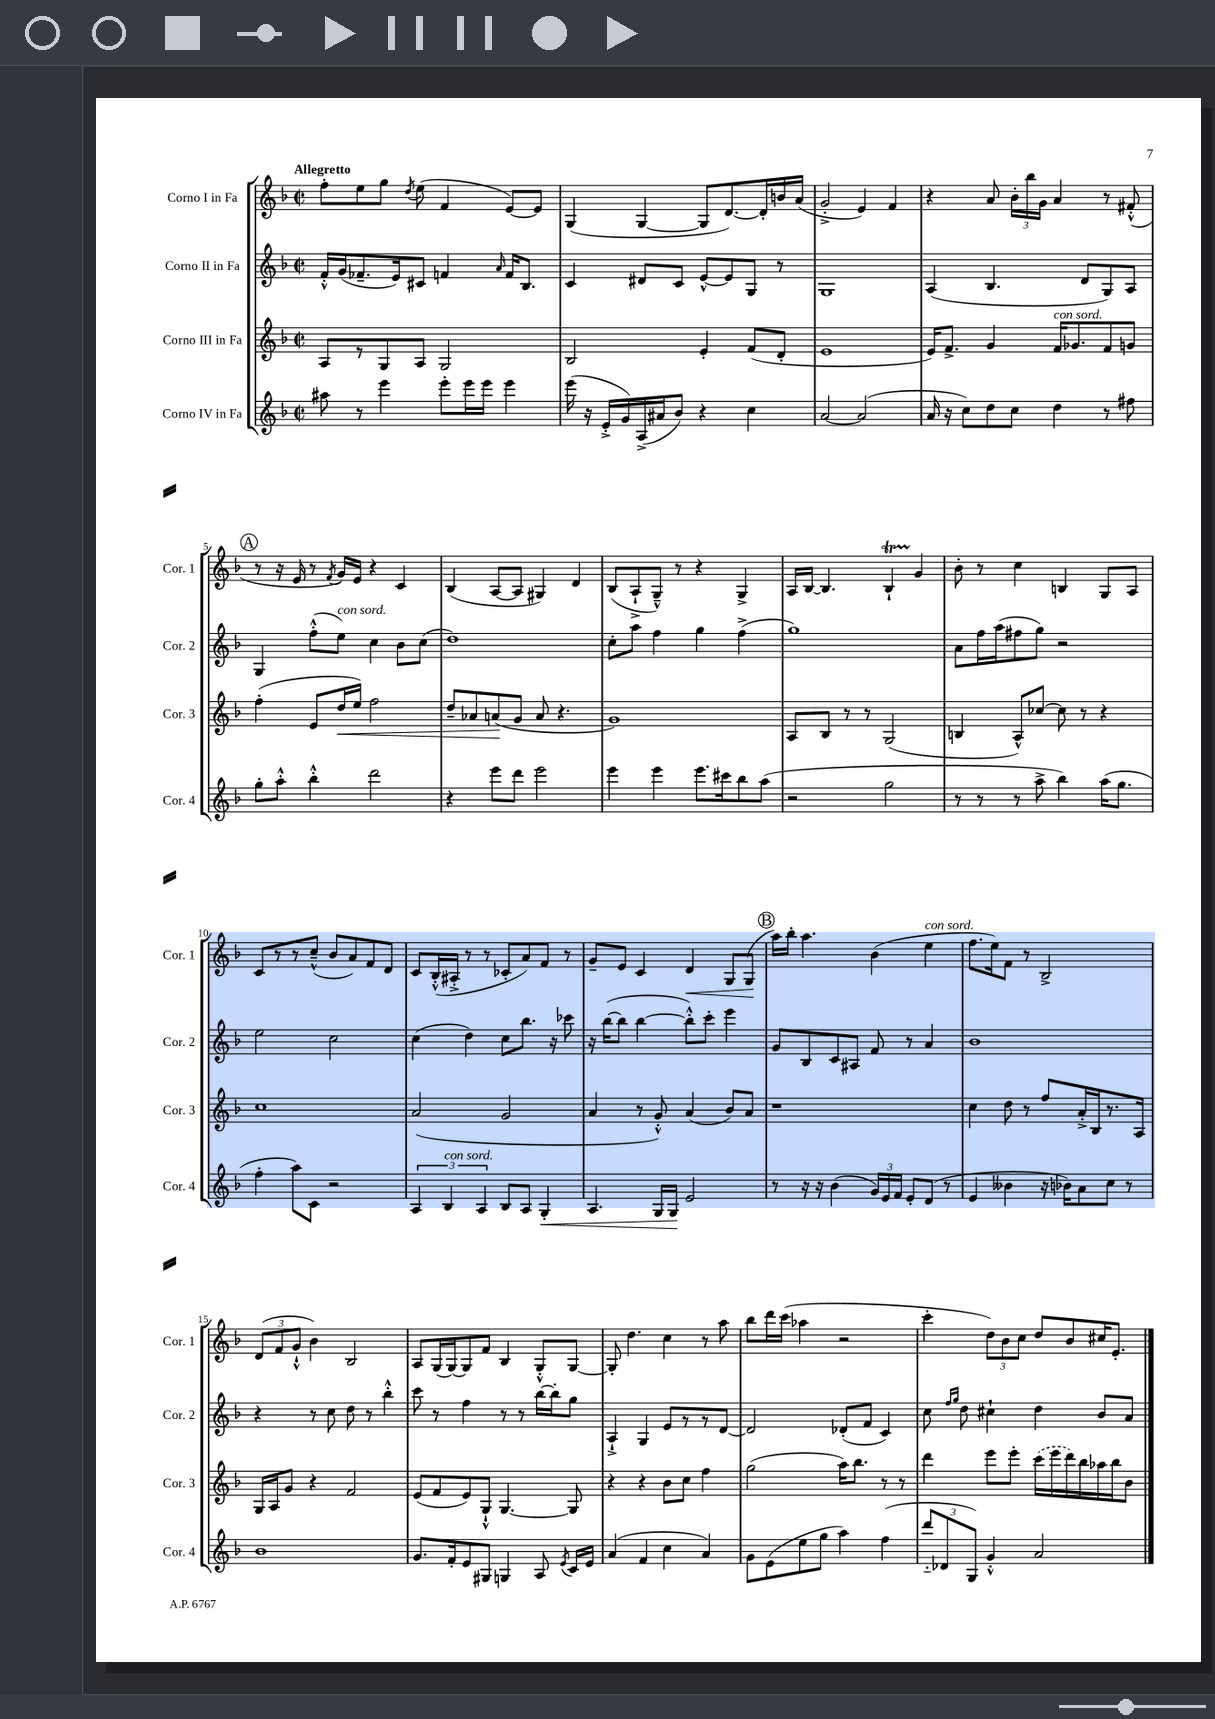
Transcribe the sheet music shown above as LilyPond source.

<<
\new StaffGroup <<
\new Staff = "s0" \with { instrumentName = "Corno I in Fa" shortInstrumentName = "Cor. 1" } {
    \clef treble \key f \major \defaultTimeSignature \time 2/2 \tempo "Allegretto"
    \autoBeamOff f''8[-. e''8 g''8] \acciaccatura { d''8 } e''8( f'4 e'8[~) e'8] |
    g4( g4~ g8[ d'8.~) d'16-. b'16 a'16]( |
    g'2-.-> e'4) f'4 |
    r4 a'8 \tuplet 3/2 { bes'16[-. bes''16 g'16] } a'4 r8 fis'8-.-^( |
    \mark \markup { \circle "A" } r8 r16 e'16 r8 \acciaccatura { f'8 } g'16[) e'16] r4 c'4 |
    bes4( a8[~ a8] gis4) d'4 |
    bes8[( a8-!-> g8]---^) r8 r4 g4-> |
    a16[ bes16]~ bes4. bes4-!\startTrillSpan g'4\stopTrillSpan |
    bes'8-. r8 c''4 b4 g8[ a8] |
    c'8[ r8 r8 c''8]---^( bes'8[ a'8) f'8 d'8] |
    c'8[ bes16-.-^( ais16]-.-> r8 r8 ces'8[-. a'8) f'8] r8 |
    g'8[-- e'8] c'4 d'4\< g8[ g8]\!( |
    \mark \markup { \circle "B" } a''16[) bes''16]-. a''4. bes'4( e''4^\markup { \italic "con sord." } |
    f''8.[ e''16) f'8] r8 bes2-> |
    \tuplet 3/2 { d'8[( f'8 g'8]-!-^ } bes'4) bes2 |
    a8[ g16( g16~) g8 f'8] bes4 g8[-.-^ g8]~ |
    g8-. d''4. c''4 r8 a''8 |
    bes''8[ d'''16 c'''16]( aes''4 r2 |
    c'''4-. \tuplet 3/2 { d''8[) bes'8 c''8] } d''8[ bes'8 cis''16 e'8.]-. \bar "|." |
}
\new Staff = "s1" \with { instrumentName = "Corno II in Fa" shortInstrumentName = "Cor. 2" } {
    \clef treble \key f \major \defaultTimeSignature \time 2/2
    \autoBeamOff f'16[-.-^ g'16( fes'8.-- e'16) cis'8] f'4 \grace { a'16 } f'16[ bes8.] |
    c'4 dis'8[ c'8] e'8[~-^ e'8 g8] r8 |
    g1 |
    a4( bes4. d'8[ g8) a8] |
    \mark \markup { \circle "A" } g4 f''8[-.-^( e''8]^\markup { \italic "con sord." }) c''4 bes'8[ c''8]( |
    d''1) |
    c''8[-. a''8] f''4 g''4 f''4->( |
    g''1) |
    a'8[ f''16 a''16( fis''8 g''8]) r2 |
    e''2 c''2 |
    c''4( d''4) c''8[ bes''8.] r16 ces'''8 |
    r16 bes''16[~( bes''8] bes''4~ bes''8[-.-^) c'''8]-. e'''4 |
    \mark \markup { \circle "B" } g'8[ bes8 c'8 ais8] f'8 r8 a'4 |
    bes'1 |
    r4 r8 c''8 d''8 r8 bes''4-.-^ |
    c'''8 r8 f''4 r8 r8 bes''16[~ bes''16-. g''8] |
    a4-!-> g4 e'8[ r8 r8 d'8]~ |
    d'2 des'8[-.( f'8] c'4) |
    c''8 \grace { f''16[ g''16] } d''8 cis''4-! d''4 bes'8[ a'8] \bar "|." |
}
\new Staff = "s2" \with { instrumentName = "Corno III in Fa" shortInstrumentName = "Cor. 3" } {
    \clef treble \key f \major \defaultTimeSignature \time 2/2
    \autoBeamOff a8[ r8 g8 a8] g2 |
    bes2 e'4-. f'8[( d'8]-. |
    e'1 |
    e'16[) f'8.]-> g'4 f'16[^\markup { \italic "con sord." } ges'8. f'8 g'8] |
    \mark \markup { \circle "A" } f''4-.( e'8[ d''16\< e''16]) f''2 |
    d''8[-- aes'8 a'8\!( g'8] a'8 r4. |
    g'1) |
    a8[ bes8] r8 r8 g2( |
    b4 a8[-^) ces''8]~ ces''8 r8 r4 |
    c''1 |
    a'2( g'2 |
    a'4 r8 g'8-.-^) a'4( bes'8[) a'8] |
    \mark \markup { \circle "B" } r1 |
    c''4 d''8 r8 f''8[ a'16-.-> bes16 r8. a16] |
    g16[ a16 g'8] r4 f'2 |
    e'8[( f'8 e'8) g8]-!-^ g4.~ g8 |
    r4 r4 bes'8[ c''8] f''4 |
    g''2( a''16[) bes''8.] r8 r8 |
    d'''4 e'''8[ e'''8]-. \once \slurDashed c'''16[( e'''16 d'''16) bes''16 aes''16 bes''16 bes'8] \bar "|." |
}
\new Staff = "s3" \with { instrumentName = "Corno IV in Fa" shortInstrumentName = "Cor. 4" } {
    \clef treble \key f \major \defaultTimeSignature \time 2/2
    \autoBeamOff ais''8 r8 e'''4 e'''8[-. e'''16 e'''16] e'''4 |
    e'''16( r16 e'16[-.-> g'16) a16->( ais'16 bes'8]) r4 c''4 |
    a'2~ a'2( |
    a'16 r16 c''8[) d''8 c''8] d''4 r8 fis''8 |
    \mark \markup { \circle "A" } g''8[-. a''8]-.-^ bes''4-.-^ d'''2 |
    r4 e'''8[ d'''8] e'''2 |
    e'''4 e'''4 e'''8.[ cis'''16 bes''8 a''8]( |
    r2 g''2 |
    r8 r8 r8 a''8-> bes''4) a''16[( g''8.] |
    f''4-. a''8[) c'8] r2 |
    \tuplet 3/2 { a4 bes4^\markup { \italic "con sord." } a4 } bes8[ a8] g4-.\< |
    a4. g16[ g16]\! e'2 |
    \mark \markup { \circle "B" } r8 r16 r16 bes'4( \tuplet 3/2 { g'16[) e'16 f'16] } e'8[-. d'8]( r8 |
    e'4 beses'4 r16 bes'16[) a'8 c''8] r8 |
    bes'1 |
    g'8.[ f'16-. e'8 gis8] g4 a8 \acciaccatura { e'8 } c'16[ e'16] |
    a'4( f'4 c''4 a'4) |
    g'8[ e'8( e''8 g''8] a''4) f''4( |
    \tuplet 3/2 { d'''8[-_ des'8 g8]) } g'4-.-^ a'2 \bar "|." |
}
>>
>>
